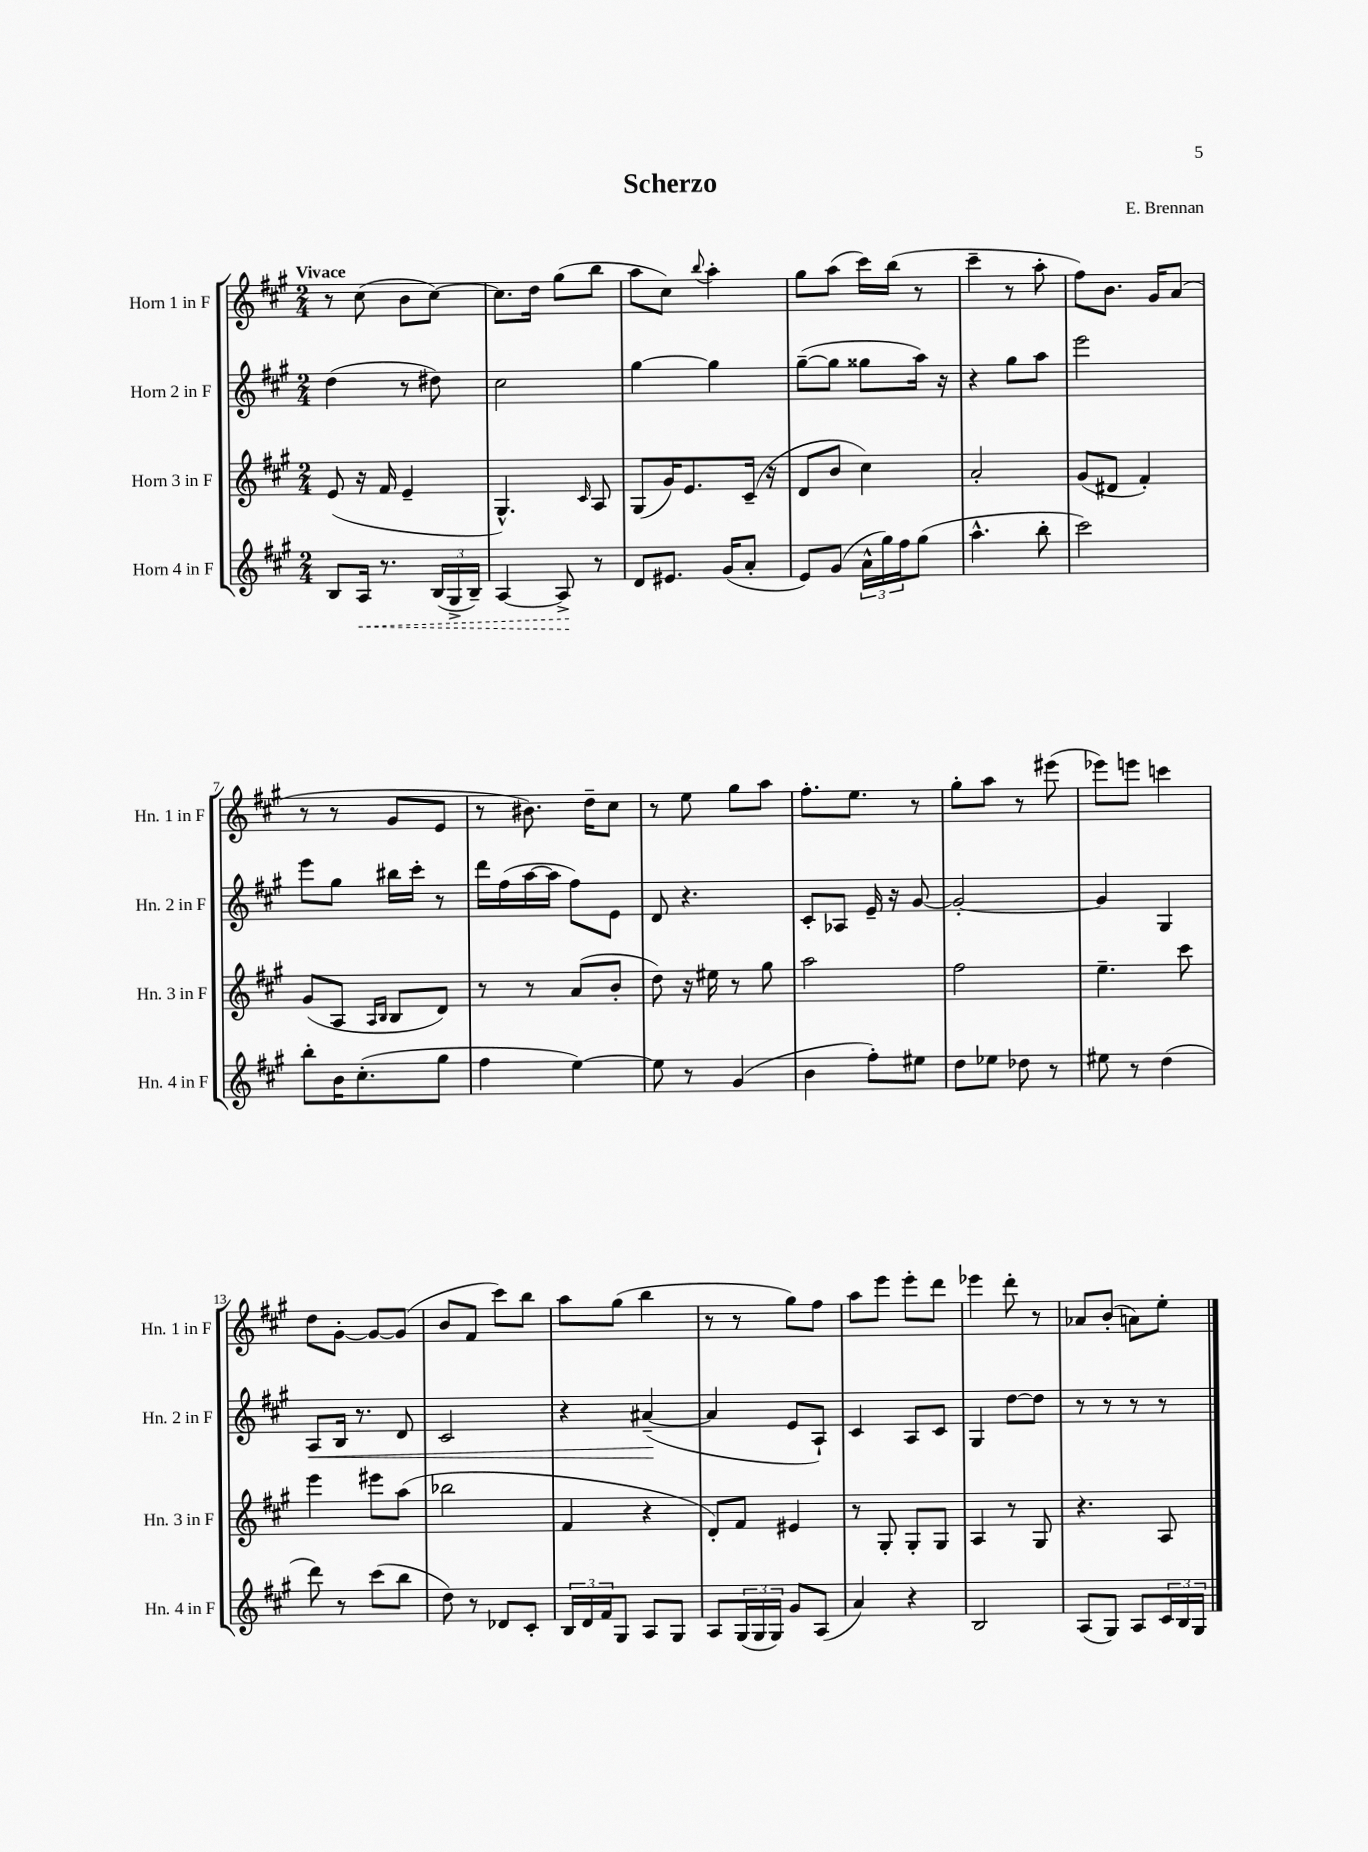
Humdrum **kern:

**kern	**kern	**kern	**kern
*staff4	*staff3	*staff2	*staff1
*clefG2	*clefG2	*clefG2	*clefG2
*k[f#c#g#]	*k[f#c#g#]	*k[f#c#g#]	*k[f#c#g#]
*M2/4	*M2/4	*M2/4	*M2/4
8B/L	(8e/	(4dd\	8r
16A/Jk	16r	.	(8cc#\
8.r	16f#/	.	.
.	4e~/	8r	8b\L
(24B/LL	.	8dd#\)	[8cc#\J)
24G#^/	.	.	.
24B~/JJ)	.	.	.
=	=	=	=
[4A/	4.G#^^/)	2cc#\	8.cc#\]L
.	.	.	16dd\Jk
8A^/]	.	.	(8gg#\L
.	16qqc#/	.	.
8r	8A/	.	8bb\J
=	=	=	=
8d/L	(8G#/L	[4gg#\	8aa\L
8.e#/J	16g#/K)	.	8cc#\J)
.	8.e/	.	.
.	.	.	8qqbb/
.	.	4gg#\]	4aa'\
(16g#/LK	.	.	.
8a'/J	(16c#~/Jk	.	.
.	16r	.	.
=	=	=	=
8e/L)	8d/L	([8gg#~\L	8gg#\L
(8g#/J	8b/J	8gg#\]J	(8aa\J
24a^^\LL	4cc#\)	8gg##\L	16ccc#\LL)
24gg#\)	.	.	.
.	.	.	(16bb\JJ
24ff#\J	.	.	.
(8gg#\J	.	16aa\Jk)	8r
.	.	16r	.
=	=	=	=
4.aa^^\	2a'/	4r	4ccc#~\
.	.	8gg#\L	8r
8bb'\	.	8aa\J	8aa'\
=	=	=	=
2ccc#\)	(8g#/L	2eee\	8ff#\L)
.	8d#/J	.	8.b\J
.	4f#'/)	.	.
.	.	.	16g#/LK
.	.	.	(8a/J
=	=	=	=
8bb'\L	(8g#/L	8eee\L	8r
16b\K	8A/J	8gg#\J	8r
(8.cc#'\	.	.	.
.	16qqA/LL	.	.
.	16qqB/JJ	.	.
.	8B/L	16bb#\LL	8g#/L
.	.	16ccc#'\JJ	.
8gg#\J	8d/J)	8r	8e/J
=	=	=	=
4ff#\	8r	16ddd\LL	8r
.	.	(16ff#\	.
.	8r	[16aa\	8.b#\)
.	.	16aa\]JJ	.
[4ee\)	(8a/L	8ff#\L)	.
.	.	.	16dd~\LK
.	8b'/J	8e\J	8cc#\J
=	=	=	=
8ee\]	8dd\)	8d/	8r
8r	16r	4.r	8ee\
.	16ee#\	.	.
(4g#/	8r	.	8gg#\L
.	8gg#\	.	8aa\J
=	=	=	=
4b\	2aa\	8c#'/L	8.ff#'\L
.	.	8A-/J	.
.	.	.	8.ee\J
8ff#'\L)	.	16e~/	.
.	.	16r	.
8ee#\J	.	[8g#/	8r
=	=	=	=
8dd\L	2ff#\	2g#'/_	8gg#'\L
8ee-\J	.	.	8aa\J
8dd-\	.	.	8r
8r	.	.	(8eee#\
=	=	=	=
8ee#\	4.ee~\	4g#/]	8eee-\L)
8r	.	.	8eee\J
(4dd\	.	4G#/	4ccc\
.	8ccc#\	.	.
=	=	=	=
8ddd\)	4eee\	8A/L	8dd\L
8r	.	16B/Jk	[8g#'\J
.	.	8.r	.
(8ccc#\L	8eee#\L	.	8g#/_L
8bb\J	(8aa\J	8d/	(8g#/]J
=	=	=	=
8dd\)	2bb-\	2c#/	8b/L
8r	.	.	8f#/J
8d-/L	.	.	8ccc#\L)
8c#'/J	.	.	8bb\J
=	=	=	=
24B/LL	4f#/	4r	8aa\L
24d/	.	.	.
24f#/J	.	.	.
8G#/J	.	.	(8gg#\J
8A/L	4r	([4a#~/	4bb\
8G#/J	.	.	.
=	=	=	=
8A/L	8d'/L)	4a#/]	8r
(24G#/L	8f#/J	.	8r
24G#/	.	.	.
24G#/JJ)	.	.	.
8g#/L	4e#/	8e/L	8gg#\L)
(8A/J	.	8A`/J)	8ff#\J
=	=	=	=
4a/)	8r	4c#/	8aa\L
.	8G#'/	.	8eee\J
4r	8G#'/L	8A/L	8eee'\L
.	8G#/J	8c#/J	8ddd\J
=	=	=	=
2B/	4A/	4G#/	4eee-\
.	8r	[8dd\L	8ddd'\
.	8G#/	8dd\]J	8r
=	=	=	=
(8A/L	4.r	8r	8a-/L
8G#/J)	.	8r	(8b'/J
8A/L	.	8r	8a\L)
24c#/L	8A/	8r	8ee'\J
24B/	.	.	.
24G#/JJ	.	.	.
==	==	==	==
*-	*-	*-	*-
